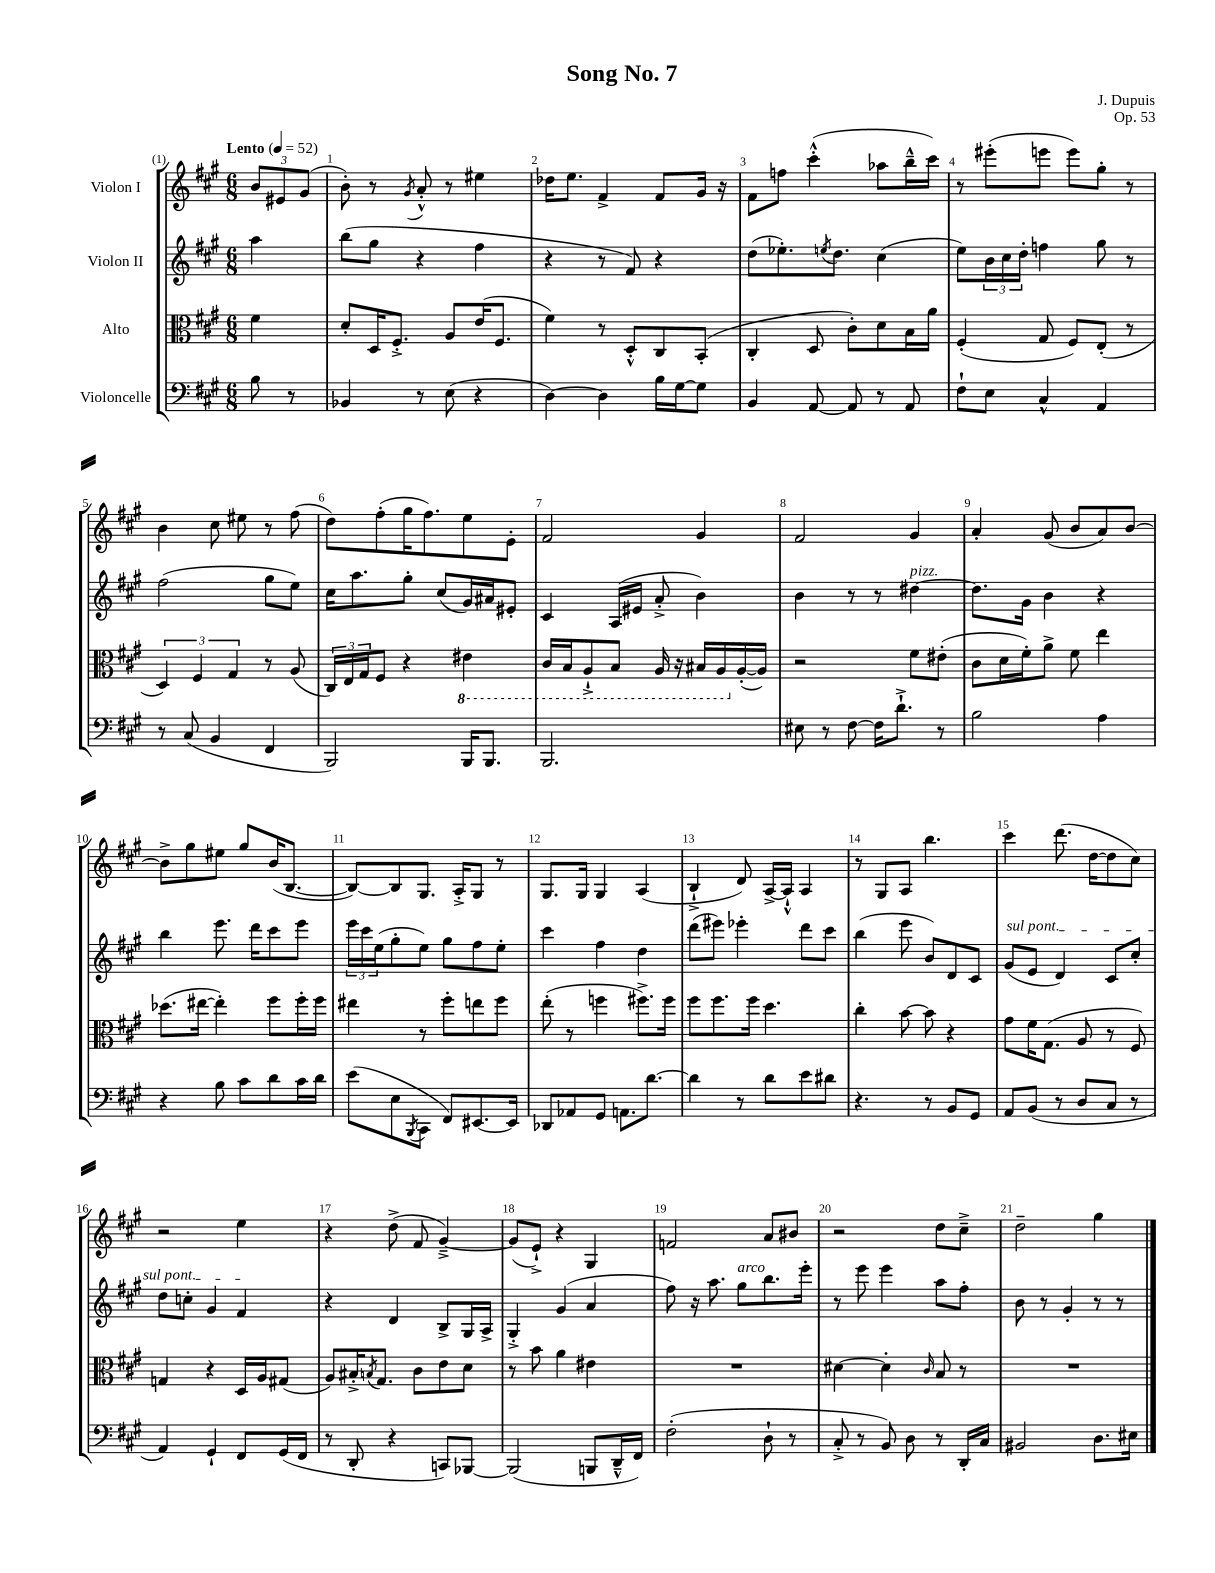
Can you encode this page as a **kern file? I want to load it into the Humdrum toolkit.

**kern	**kern	**kern	**kern
*staff4	*staff3	*staff2	*staff1
*clefF4	*clefC3	*clefG2	*clefG2
*k[f#c#g#]	*k[f#c#g#]	*k[f#c#g#]	*k[f#c#g#]
*M6/8	*M6/8	*M6/8	*M6/8
*MM52	*MM52	*MM52	*MM52
8B	4f#	4aa	12b
.	.	.	12e#
8r	.	.	.
.	.	.	(12g#
=	=	=	=
4BB-	8d'	(8bb	8b')
.	16D	8gg#	8r
.	8.F#'^	.	.
.	.	.	8qg#
8r	.	4r	8a'^^
(8E	8A	.	8r
4r	(16e	4ff#	4ee#
.	8.F#	.	.
=	=	=	=
[4D)	4f#)	4r	16dd-
.	.	.	8.ee
4D]	8r	8r	4f#^
.	8D'^^	8f#)	.
16B	8C#	4r	8f#
[16G#	.	.	.
8G#]	(8BB'	.	16g#
.	.	.	16r
=	=	=	=
4BB	4C#'	(8dd	8f#
.	.	8.ee-')	8ff
[8AA	8D	.	(4ccc#'^^
.	.	8qee	.
.	.	8.dd	.
8AA]	8c#')	.	.
8r	8d	(4cc#	8aa-
8AA	16B	.	16bb~^^
.	16a	.	16ccc#)
=	=	=	=
8F#`	(4F#'	8ee)	8r
8E	.	24b	(8eee#'
.	.	24cc#	.
.	.	24dd'	.
4C#^^	8G#	4ff	8eee
.	8F#)	.	8eee)
4AA	(8E'	8gg#	8gg#'
.	8r	8r	8r
=	=	=	=
8r	6D)	(2ff#	4b
(8C#	.	.	.
.	6F#	.	.
4BB	.	.	8cc#
.	6G#	.	.
.	.	.	8ee#
4FF#	8r	8gg#	8r
.	(8A	8ee)	(8ff#
=	=	=	=
2BBB)	24C#)	16cc#	8dd)
.	24E	.	.
.	.	8.aa	.
.	24G#	.	.
.	8F#	.	(8ff#'
.	4r	8gg#'	16gg#
.	.	.	8.ff#)
.	.	(8cc#	.
16BBB	4E#	16g#)	8ee
8.BBB	.	16a#	.
.	.	8e#'	8e'
=	=	=	=
2.BBB	16C#	4c#	2f#
.	16BB	.	.
.	8AA`^	.	.
.	8BB	(16A	.
.	.	16e#	.
.	16AA	8a'^	.
.	16r	.	.
.	16BB#	4b)	4g#
.	16AA	.	.
.	([16A'	.	.
.	16A])	.	.
=	=	=	=
8E#	2r	4b	2f#
8r	.	.	.
[8F#	.	8r	.
16F#]	.	8r	.
8.d`^	.	.	.
.	8f#	[4dd#	4g#
8r	(8e#'	.	.
=	=	=	=
2B	8c#	8.dd#]	4a'
.	16d	.	.
.	16f#')	16g#	.
.	8a^	4b	(8g#
.	8f#	.	8b
4A	4ee	4r	8a)
.	.	.	[8b
=	=	=	=
4r	(8.dd-	4bb	8b^]
.	.	.	8gg#
.	[16ee#	.	.
8B	4ee#'])	8.eee	8ee#
8c#	.	.	8gg#
.	.	16ddd	.
8d	8ff#	8ccc#	(16b
.	.	.	[8.B
16c#	16ff#'	8eee	.
16d	16ff#	.	.
=	=	=	=
(8e	4ee#	24eee	8B_)
.	.	24ccc#	.
.	.	(24ee	.
8E	.	8gg#'	8B]
8qBBB	.	.	.
8CC#	8r	8ee)	8.G#
8FF#)	8ff#'	8gg#	.
.	.	.	16A'^
[8.EE#	8ee	8ff#	8G#
.	8ff#	8ee'	8r
16EE#]	.	.	.
=	=	=	=
8DD-	(8ee'	4ccc#	8.G#
8AA-	8r	.	.
.	.	.	16G#
8GG#	4ff	4ff#	4G#
8.AA	.	.	.
.	8.ff#^)	4dd	(4A
[8.d	.	.	.
.	16ff#	.	.
=	=	=	=
4d]	8ff#	(8ddd	4B`^
.	8.ff#	8eee#)	.
8r	.	4eee-'	8d)
.	16ff#	.	.
8d	4.dd	.	[16A^
.	.	.	16A`^^]
8e	.	8ddd	4A
8d#	.	8ccc#	.
=	=	=	=
4.r	4cc#'	(4bb	8r
.	.	.	8G#
.	[8b	8eee	8A
8r	8b]	8b)	4.bb
8BB	4r	8d	.
8GG#	.	8c#	.
=	=	=	=
8AA	8g#	(8g#	4ccc#
(8BB	16f#	8e	.
.	(8.G#	.	.
8r	.	4d)	(8.ddd
8D	8A	.	.
.	.	.	[16dd
8C#	8r	8c#	8dd]
8r	8F#)	8cc#'	8cc#)
=	=	=	=
4AA)	4G	8dd	2r
.	.	8cc'	.
4GG#`	4r	4g#	.
8FF#	16D	4f#	4ee
.	16A	.	.
(16GG#	(8G#	.	.
16FF#	.	.	.
=	=	=	=
8r	8A)	4r	4r
8DD'	16B#'^	.	.
.	8qB	.	.
.	8.G#	.	.
4r	.	4d	(8dd^
.	8c#	.	8f#
8CC)	8e	8B^	[4g#~^)
[8BBB-	8d	16G#	.
.	.	16A^	.
=	=	=	=
(2BBB-]	8r	4G#'^	(8g#]
.	8b	.	8e`^)
.	4a	(4g#	4r
8BBB	4e#	4a	4G#
16DD~^^	.	.	.
16FF#)	.	.	.
=	=	=	=
(2F#'	2.r	8ff#)	2f
.	.	16r	.
.	.	8.aa	.
.	.	8gg#	.
8D`	.	8.bb	8a
8r	.	.	8b#
.	.	16eee'	.
=	=	=	=
8C#'^	[4d#	8r	2r
8r	.	8eee	.
8BB)	4d#']	4eee	.
8D	.	.	.
.	16qqc#	.	.
8r	8B	8aa	8dd
16DD'	8r	8ff#'	8cc#~^
16C#	.	.	.
=	=	=	=
2BB#	2.r	8b	2dd~
.	.	8r	.
.	.	4g#'	.
8.D	.	8r	4gg#
.	.	8r	.
16E#	.	.	.
==	==	==	==
*-	*-	*-	*-
